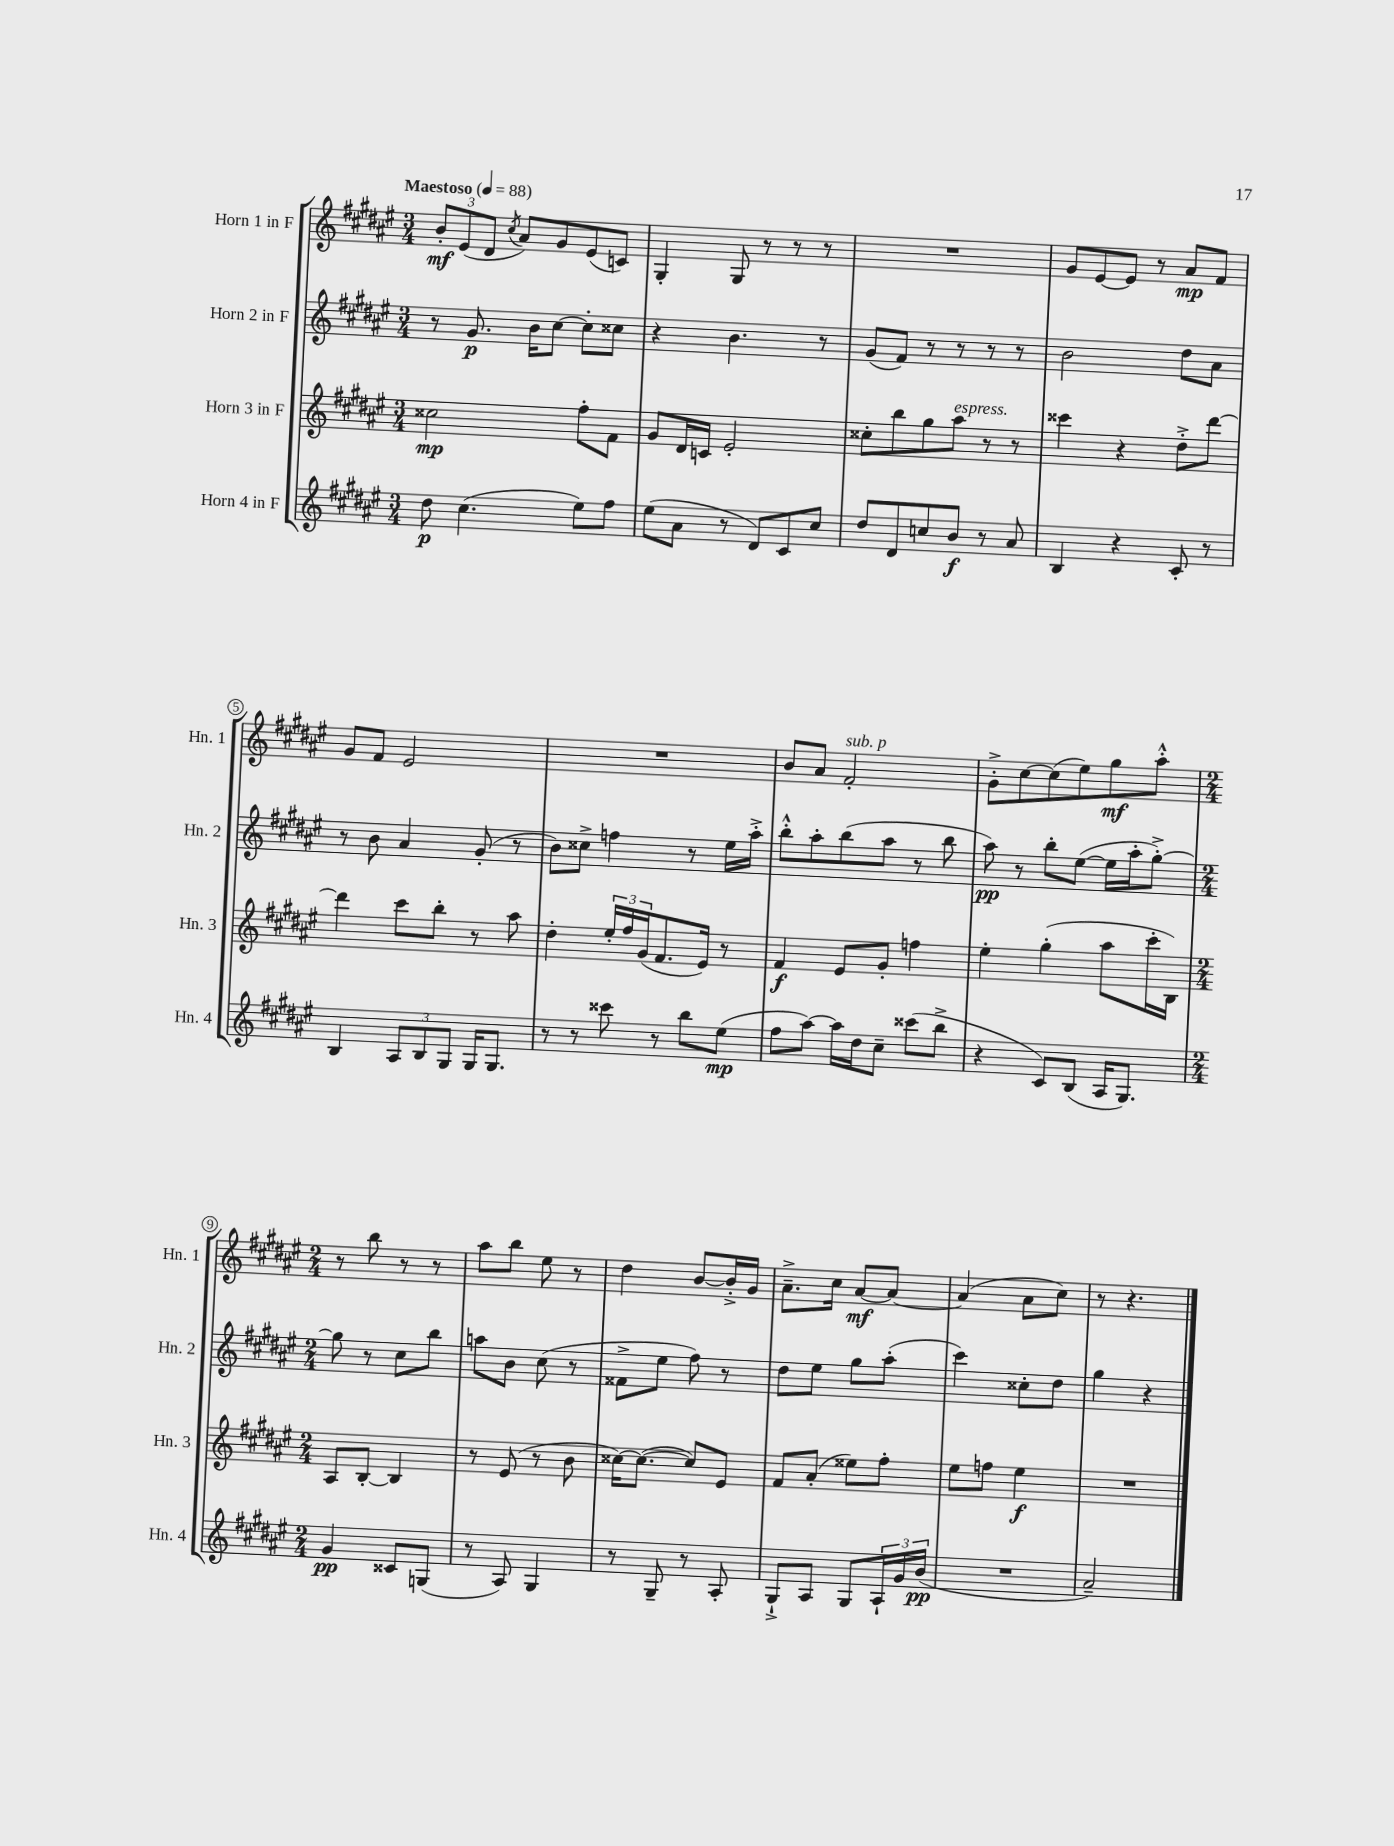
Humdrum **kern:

**kern	**kern	**kern	**kern
*staff4	*staff3	*staff2	*staff1
*clefG2	*clefG2	*clefG2	*clefG2
*k[f#c#g#d#a#e#]	*k[f#c#g#d#a#e#]	*k[f#c#g#d#a#e#]	*k[f#c#g#d#a#e#]
*M3/4	*M3/4	*M3/4	*M3/4
*MM88	*MM88	*MM88	*MM88
8dd#\	2cc##\	8r	12b'/L
.	.	.	(12e#/
(4.cc#\	.	8.g#/	.
.	.	.	12d#/J
.	.	.	8qcc#/
.	.	.	8a#/L)
.	.	16b\LK	.
.	.	[8cc#\J	8g#/
8ee#\L)	8ff#'\L	8cc#'\]L	(8e#/
8ff#\J	8f#\J	8cc##\J	8c/J)
=	=	=	=
(8ee#\L	8g#/L	4r	4G#'/
8a#\J	16d#/L	.	.
.	16c/JJ	.	.
8r	2e#'/	4.b\	8G#/
8d#/L)	.	.	8r
8c#/	.	.	8r
8cc#/J	.	8r	8r
=	=	=	=
8dd#/L	8cc##'\L	(8g#/L	2.r
8d#/	8bb\	8f#/J)	.
8cc/	8gg#\	8r	.
8b/J	8aa#\J	8r	.
8r	8r	8r	.
8a#/	8r	8r	.
=	=	=	=
4B/	4ccc##\	2b\	8g#/L
.	.	.	[8e#/
4r	4r	.	8e#/]J
.	.	.	8r
8c#'/	8dd#'^\L	8dd#\L	8a#/L
8r	[8ddd#\J	8a#\J	8f#/J
=	=	=	=
4B/	4ddd#\]	8r	8g#/L
.	.	8b\	8f#/J
12A#/L	8ccc#\L	4a#/	2e#/
12B/	.	.	.
.	8bb'\J	.	.
12G#/J	.	.	.
16G#/LK	8r	(8g#'/	.
8.G#/J	.	.	.
.	8aa#\	8r	.
=	=	=	=
8r	4dd#'\	8b\L)	2.r
8r	.	8cc##^\J	.
8ccc##\	24ee#'/LL	4ff\	.
.	24ff#/	.	.
.	(24g#/J	.	.
8r	8.f#/	.	.
8bb\L	.	8r	.
.	16e#/Jk)	.	.
(8ee#\J	8r	16ee#\LL	.
.	.	16aa#'^\JJ	.
=	=	=	=
8ff#\L	4f#/	8bb'^^\L	8b/L
[8aa#\J)	.	8aa#'\	8a#/J
16aa#\]LL	8e#/L	(8bb\	2f#'/
16dd#\J	.	.	.
8cc#~\J	8g#'/J	8aa#\J	.
(8ccc##\L	4ff\	8r	.
8bb^\J	.	8bb\	.
=	=	=	=
4r	4ee#'\	8aa#\)	8g#'^\L
.	.	8r	[8cc#\
8c#/L)	(4gg#'\	8bb'\L	(8cc#\]
(8B/J	.	([8ee#\J	8ee#\)
16A#/LK	8aa#\L	16ee#\]LL	8gg#\
8.G#/J)	.	16aa#'\J	.
.	16ccc#'\L	[8gg#'^\J)	8aa#'^^\J
.	16B\JJ)	.	.
=	=	=	=
*M2/4	*M2/4	*M2/4	*M2/4
4g#/	8A#/L	8gg#\]	8r
.	[8B'/J	8r	8bb\
8c##/L	4B/]	8cc#\L	8r
(8G/J	.	8bb\J	8r
=	=	=	=
8r	8r	8aa\L	8aa#\L
8A#/)	(8e#/	8b\J	8bb\J
4G#/	8r	(8cc#\	8ee#\
.	8b\	8r	8r
=	=	=	=
8r	[16cc##\LK)	8f##^\L	4dd#\
.	(8.cc##\_J	.	.
8G#~/	.	8ee#\J	.
8r	8cc##/]L)	8ff#\)	[8b/L
8A#'/	8e#/J	8r	16b'^/]L
.	.	.	16g#/JJ
=	=	=	=
8G#`^/L	8f#/L	8dd#\L	8.a#~^\L
8A#/J	(8a#'/J	8ee#\J	.
.	.	.	16cc#\Jk
8G#/L	8ee##\L)	8gg#\L	[8a#/L
24A#`/L	8ff#'\J	(8aa#'\J	8a#/_J
24g#/	.	.	.
(24b/JJ	.	.	.
=	=	=	=
2r	8ee#\L	4ccc#\)	(4a#/]
.	8ff\J	.	.
.	4ee#\	8cc##'\L	8a#\L
.	.	8dd#\J	8cc#\J)
=	=	=	=
2a#~/)	2r	4gg#\	8r
.	.	.	4.r
.	.	4r	.
==	==	==	==
*-	*-	*-	*-
